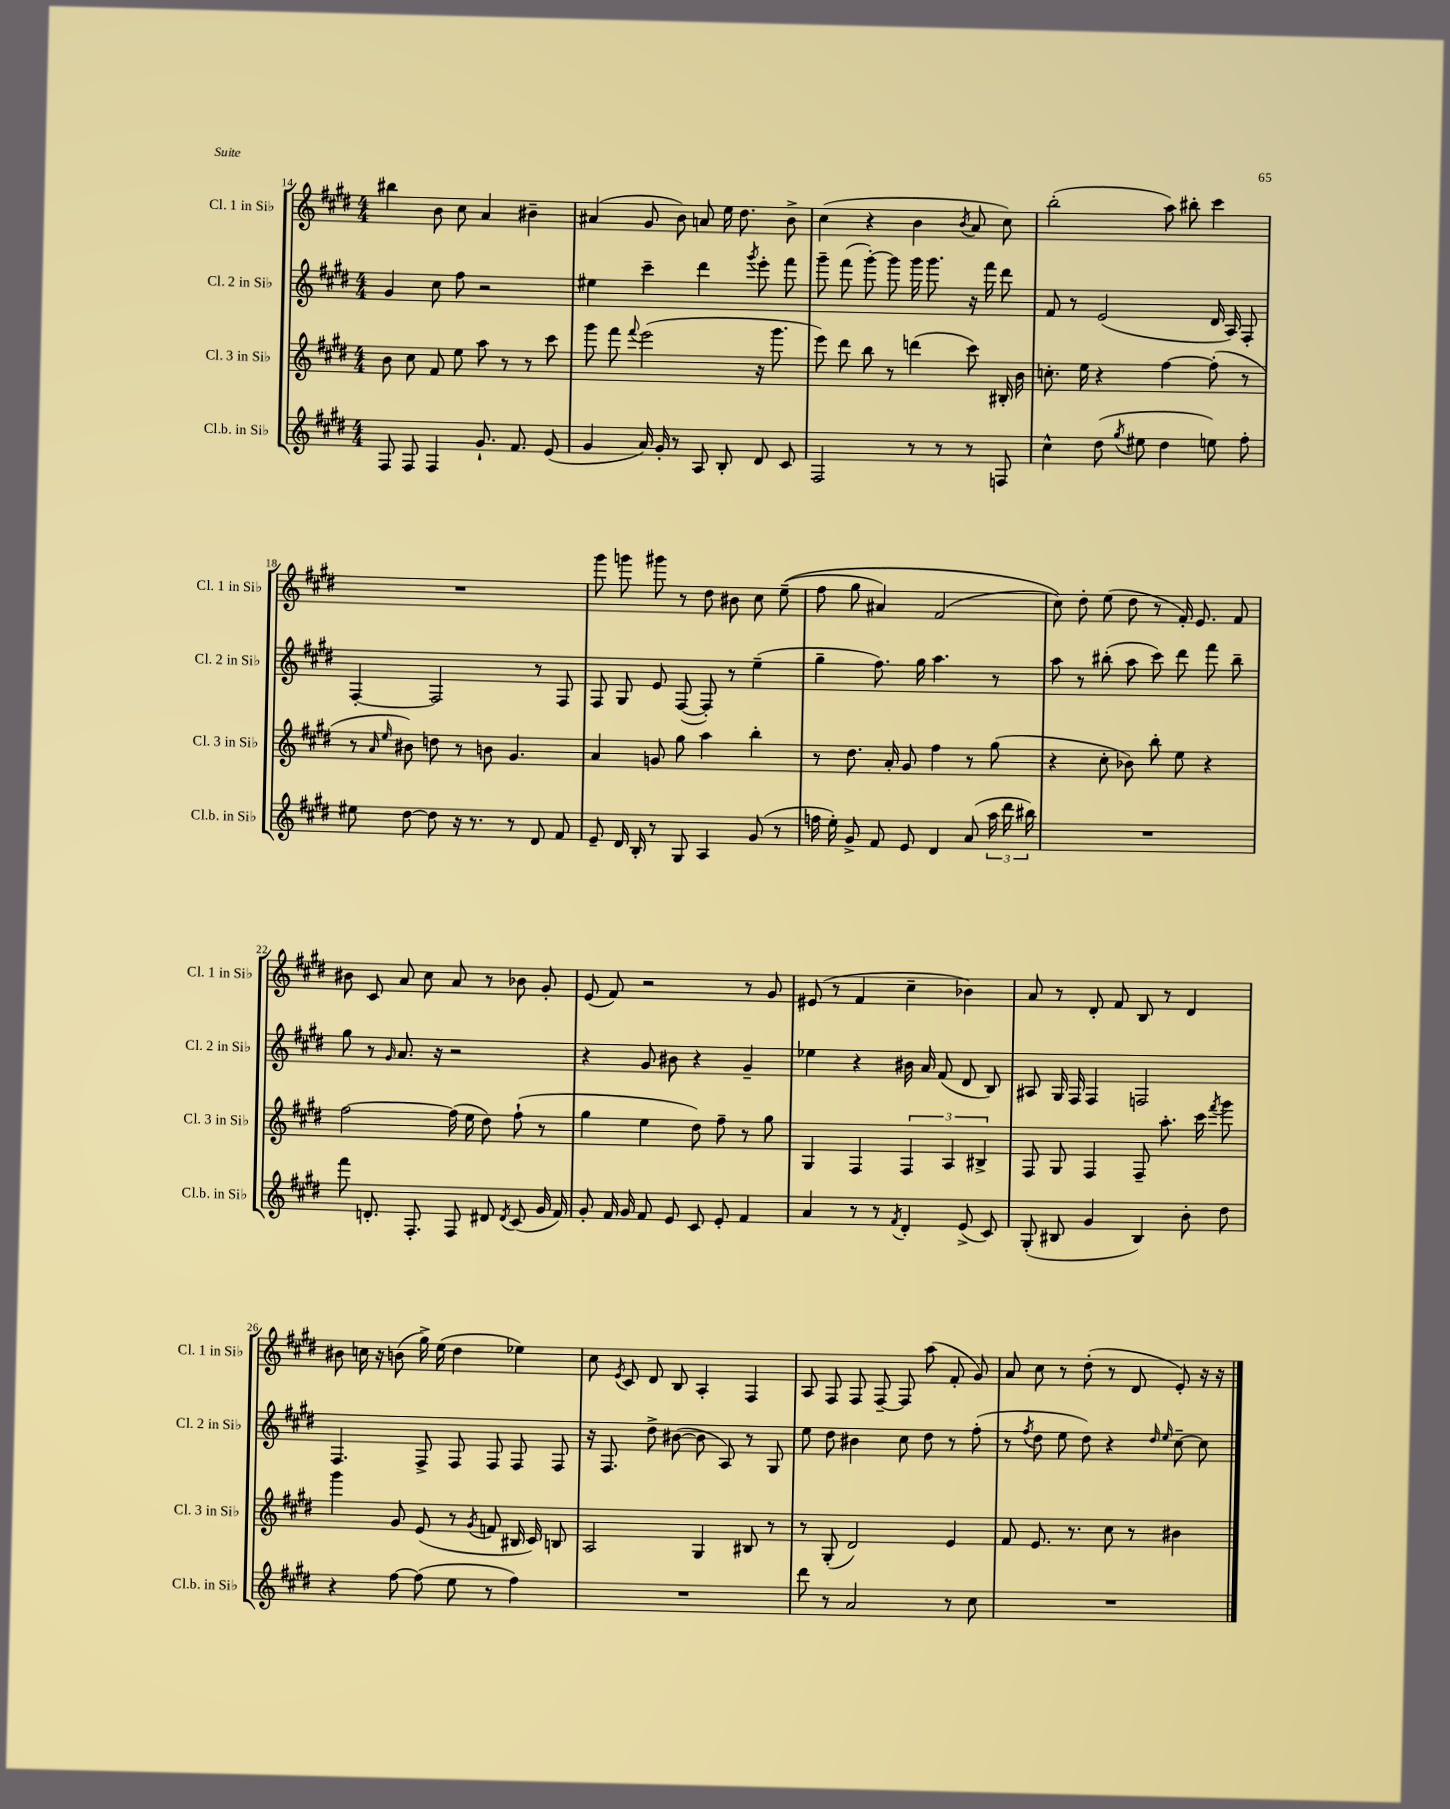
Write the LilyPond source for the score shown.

<<
\new StaffGroup <<
\new Staff = "s0" \with { instrumentName = "Cl. 1 in Sib" shortInstrumentName = "Cl. 1 in Sib" } {
    \clef treble \key e \major \numericTimeSignature \time 4/4
    \autoBeamOff bis''4 b'8 cis''8 a'4 bis'4-- |
    ais'4( gis'8 b'8) a'8 e''16 dis''8. b'8-> |
    cis''4( r4 b'4 \acciaccatura { b'8 } a'8 cis''8) |
    b''2-.( a''8) bis''8-. cis'''4 |
    R1 |
    gis'''8 g'''8 gis'''8 r8 dis''8 bis'8 cis''8 e''8--(\( |
    fis''8 gis''8 ais'4) fis'2( |
    cis''8)\) dis''8-. e''8( dis''8 r8 fis'16-.) e'8. fis'8 |
    bis'8 cis'8 a'8 cis''8 a'8 r8 bes'8 gis'8-. |
    e'8( fis'8) r2 r8 gis'8 |
    eis'8( r8 fis'4 cis''4-- bes'4) |
    a'8 r8 dis'8-. fis'8 b8 r8 dis'4 |
    bis'8 c''16 r16 b'8( gis''16->) e''16( dis''4 ees''4) |
    cis''8 \acciaccatura { e'8 } cis'8 dis'8 b8 a4-. fis4 |
    a8 fis8 fis8 fis8~-- fis8 a''8( fis'8-. gis'8) |
    a'8 cis''8 r8 dis''8-.( r8 dis'8 e'8-.) r16 r16 \bar "|." |
}
\new Staff = "s1" \with { instrumentName = "Cl. 2 in Sib" shortInstrumentName = "Cl. 2 in Sib" } {
    \clef treble \key e \major \numericTimeSignature \time 4/4
    \autoBeamOff gis'4 cis''8 fis''8 r2 |
    eis''4 cis'''4-- dis'''4 \acciaccatura { gis'''8 } e'''8-. fis'''8 |
    gis'''8-- fis'''8( gis'''8~-.) gis'''8 gis'''16 gis'''8. r16 fis'''16 dis'''8 |
    fis'8 r8 e'2( dis'16 a16) fis8-. |
    fis4~-. fis2 r8 fis8 |
    fis8 gis8 e'8 fis8~( fis8-.) r8 e''4--( |
    gis''4-- fis''8.) gis''16 a''4. r8 |
    a''8 r8 bis''8-.( a''8 cis'''8) dis'''8 fis'''8 bis''8-- |
    gis''8 r8 \grace { gis'16 } a'8. r16 r2 |
    r4 gis'8 bis'8 r4 gis'4-- |
    ees''4 r4 bis'16 a'16 fis'8( dis'8 b8) |
    ais8 gis16 fis16 fis4 f2 |
    fis4. fis8-> fis8 fis8 fis8 fis8 |
    r16 fis8. dis''8-> bis'8~( bis'8 a8) r8 gis8 |
    e''8 dis''8 bis'4 cis''8 dis''8 r8 fis''8-.( |
    r8 \acciaccatura { fis''8 } dis''8 e''8 dis''8) r4 \grace { dis''16 e''16 } cis''8~-- cis''8 \bar "|." |
}
\new Staff = "s2" \with { instrumentName = "Cl. 3 in Sib" shortInstrumentName = "Cl. 3 in Sib" } {
    \clef treble \key e \major \numericTimeSignature \time 4/4
    \autoBeamOff b'8 cis''8 fis'8 e''8 a''8 r8 r8 cis'''8 |
    gis'''8 fis'''8 \appoggiatura { fis'''8 } e'''2( r16 gis'''8. |
    e'''8) dis'''8 b''8 r8 d'''4( cis'''8) bis16-. b'16 |
    c''8.-. e''16 r4 fis''4~ fis''8-.( r8 |
    r8 \grace { a'16 e''16 } bis'8) d''8 r8 b'8 gis'4. |
    a'4 g'8 gis''8 a''4 b''4-. |
    r8 dis''8. a'16-. gis'8 fis''4 r8 gis''8( |
    r4 cis''8-. bes'8) b''8-. e''8 r4 |
    fis''2~ fis''16( e''16 dis''8) fis''8-!( r8 |
    gis''4 e''4 dis''8) fis''8-- r8 gis''8 |
    gis4 fis4 \tuplet 3/2 { fis4 a4 bis4-> } |
    fis8 gis8 fis4 fis8-- a''8.-. cis'''16 \acciaccatura { fis'''8 } gis'''8 |
    gis'''4 gis'8 e'8( r8 \acciaccatura { gis'8 } f'8 bis16 cis'16) b8 |
    a2 gis4 bis8 r8 |
    r8 gis8-.( dis'2) e'4 |
    fis'8 e'8. r8. cis''8 r8 bis'4 \bar "|." |
}
\new Staff = "s3" \with { instrumentName = "Cl.b. in Sib" shortInstrumentName = "Cl.b. in Sib" } {
    \clef treble \key e \major \numericTimeSignature \time 4/4
    \autoBeamOff fis8 fis8 fis4 gis'8.-! fis'8. e'8( |
    gis'4 a'16) gis'16-. r8 a8 b8-. dis'8 cis'8 |
    fis2 r8 r8 r8 f8 |
    cis''4-^ dis''8( \acciaccatura { gis''8 } eis''8 dis''4 e''8) fis''8-. |
    eis''8 dis''8~ dis''8 r16 r8. r8 dis'8 fis'8 |
    e'8-- dis'16 b16-. r8 gis8 a4 gis'8( r8 |
    f''16 e''16-.) gis'8-> fis'8 e'8 dis'4 a'8( \tuplet 3/2 { a''16 dis'''16 bis''16) } |
    R1 |
    fis'''8 d'8.-. fis8.-. fis8 dis'8 \acciaccatura { dis'8 } cis'8( gis'16 fis'16) |
    gis'8-. fis'16 gis'16 fis'8 e'8 cis'8 e'8-. fis'4 |
    a'4 r8 r8 \acciaccatura { fis'8 } dis'4-. e'8->( cis'8) |
    gis8-.( bis8 gis'4 bis4) b'8-. dis''8 |
    r4 fis''8~ fis''8( e''8 r8 fis''4) |
    R1 |
    dis'''8 r8 a'2 r8 cis''8 |
    R1 \bar "|." |
}
>>
>>
\layout { \context { \Score currentBarNumber = #14 } }
